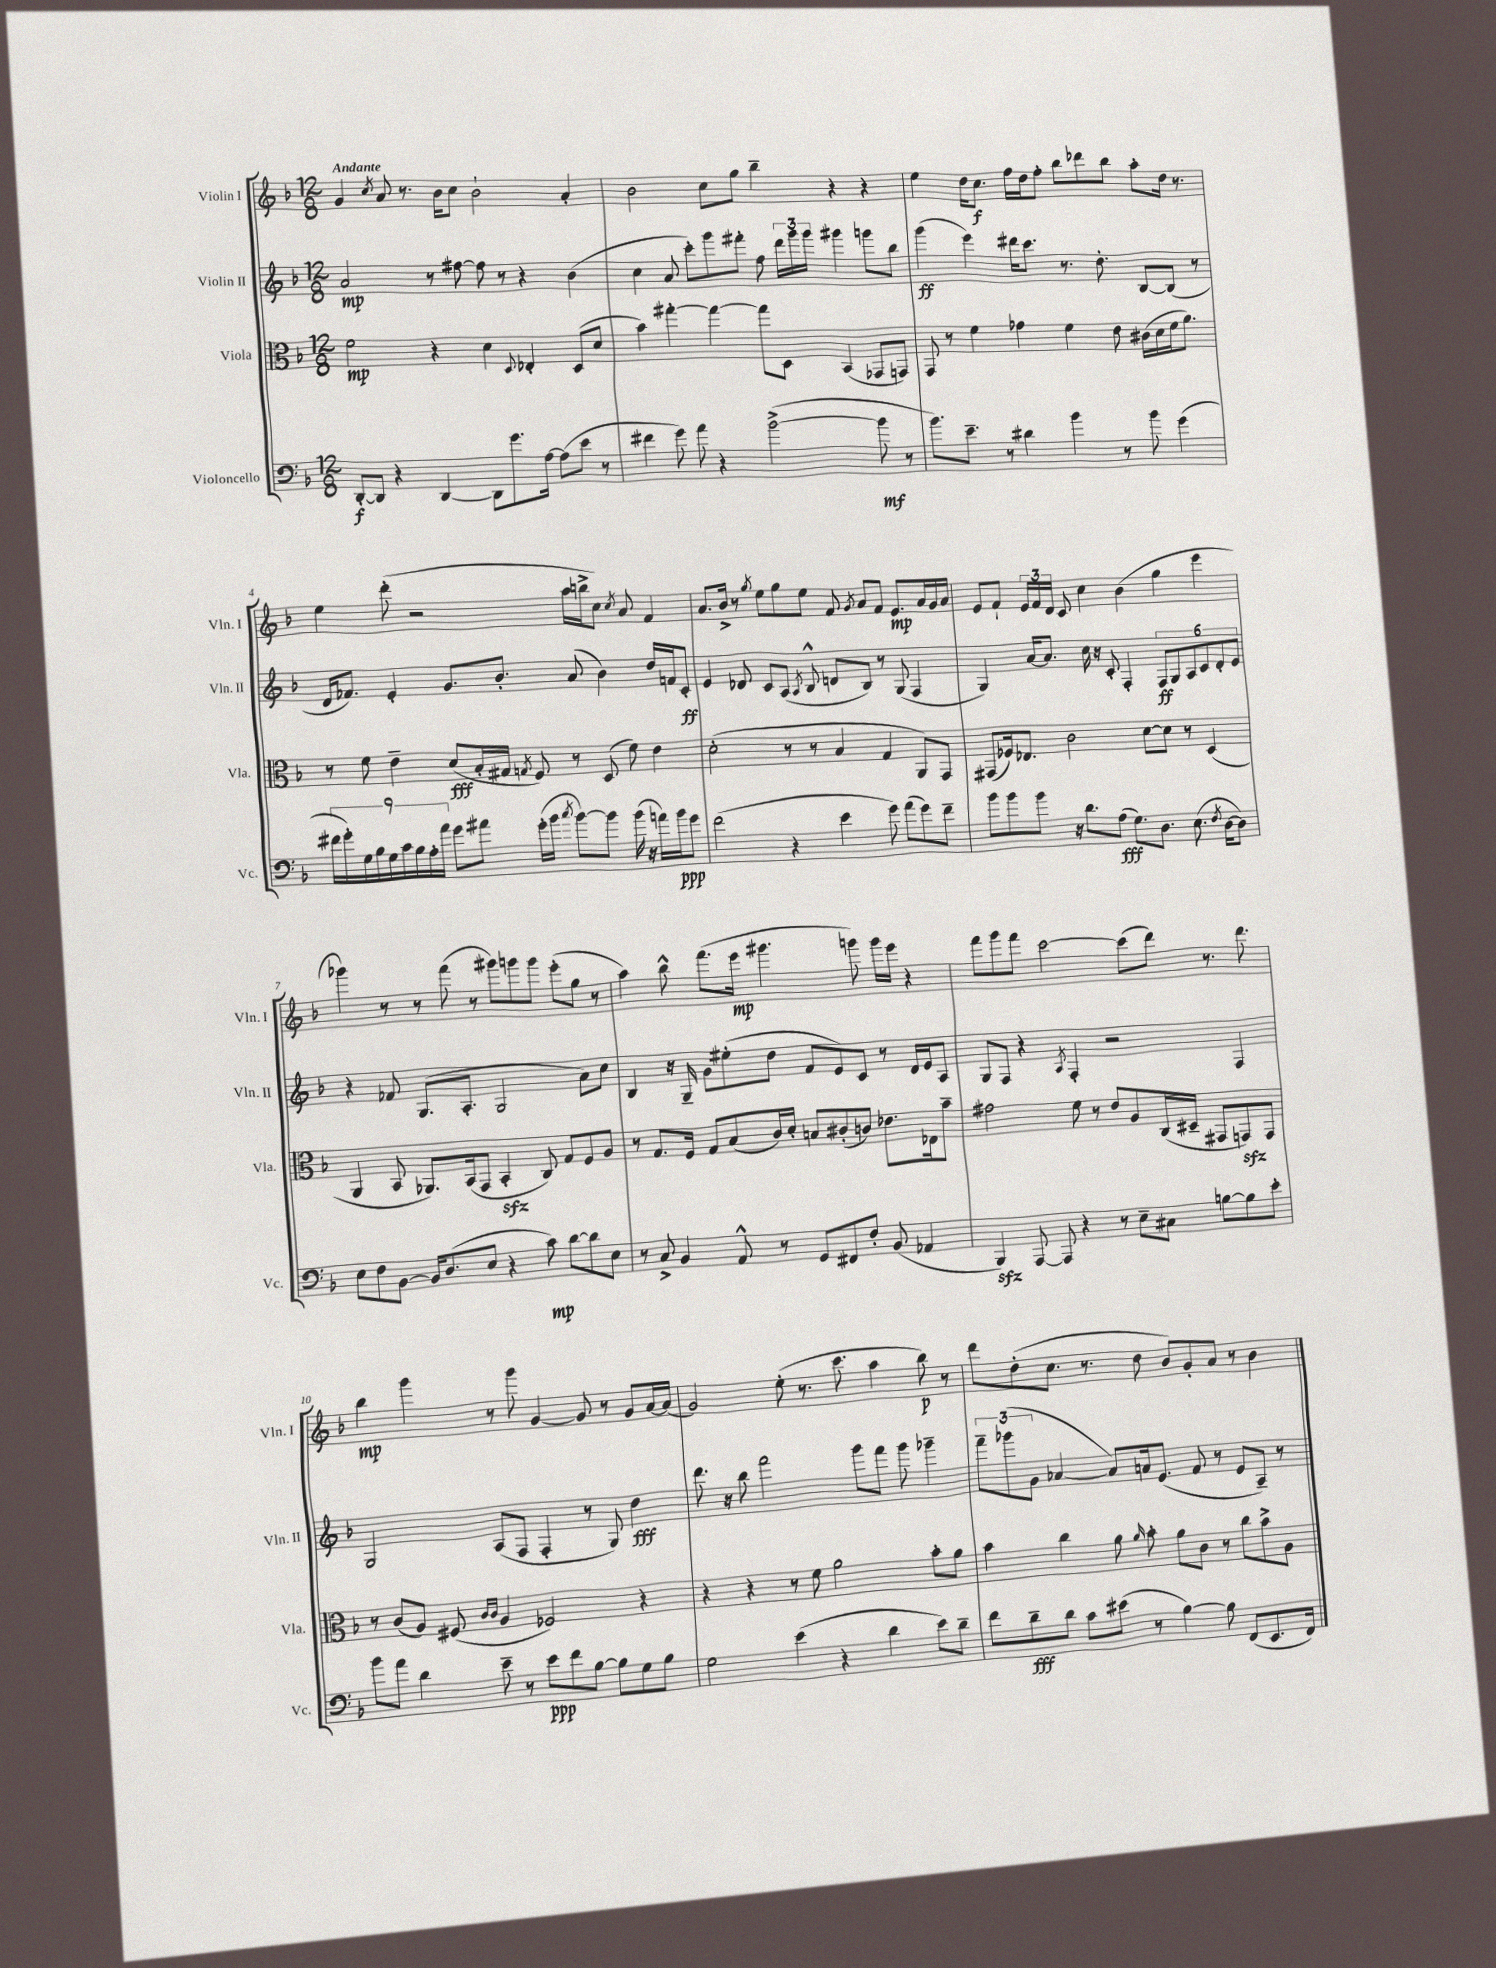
<<
\new StaffGroup <<
\new Staff = "s0" \with { instrumentName = "Violin I" shortInstrumentName = "Vln. I" } {
    \clef treble \key f \major \numericTimeSignature \time 12/8 \tempo "Andante"
    \autoBeamOff g'4 \acciaccatura { c''8 } a'8 r8. bes'16[ c''8] bes'2-! a'4-. |
    bes'2 c''8[ g''8] bes''4-- r4 r4 |
    e''4 d''16[ c''8.]\f f''16[ d''16 f''8]-. bes''8[ des'''8 bes''8] a''8[-. d''16] r8. |
    e''4 d'''8-.( r2 a''16[ b''16-> c''8]) \acciaccatura { c''8 } a'8 f'4 |
    a'8.[ bes'16]-> r8 \acciaccatura { g''8 } e''8[ g''8 e''8] f'8 \acciaccatura { g'8 } a'8[ f'8] e'8.[\mp a'16 g'16 a'16] |
    e'8[ f'8]-! \tuplet 3/2 { e'16[ f'16 d'16] } c'8 c''4 bes'4( g''4 e'''4 |
    ges'''4) r8 r8 f'''8( r8 gis'''8[) g'''8 g'''8] e'''8[-.( g''8] r8 |
    a''4) bes''8-^ f'''8.[( e'''16]\mp gis'''4. g'''8) g'''16[ e'''16] r4 |
    f'''8[ g'''8 f'''8] c'''2~ c'''8[( d'''8]) r8. d'''8. |
    bes''4\mp g'''4 r8 g'''8 g'4~ g'8 r8 g'8[ a'16~ a'16]( |
    g'2) e''8-.( r8. c'''8. a''4 bes''8\p) r8 |
    d'''8[ d''8-.( c''8.] r8. d''8 bes'8[) g'8-. a'8] r8 bes'4 \bar "|." |
}
\new Staff = "s1" \with { instrumentName = "Violin II" shortInstrumentName = "Vln. II" } {
    \clef treble \key f \major \numericTimeSignature \time 12/8
    \autoBeamOff a'2\mp r8 fis''8~ fis''8 r8 r4 bes'4( |
    c''4 a'8 c'''8[-.) g'''8 fis'''8]-. f''8 \tuplet 3/2 { d'''16[ g'''16 g'''16] } gis'''4 g'''8[ bes''8] |
    g'''4\ff( e'''4) dis'''16[ c'''8.] r8. d''8.-. bes8[~ bes8]( r8 |
    d'16[ fes'8.]) e'4-. g'8.[ bes'8.]-. a'8( bes'4) d''16[ f'16 c'8]-.\ff |
    e'4 des'8 c'8[ a8]( \acciaccatura { a8 } bes8-^ d'8[ bes8]) r8 g8( f4 |
    g4) a'16[~ a'8.] c''16 r16 c'8-. f4-. \tuplet 6/4 { f8[\ff g8 a8 c'8 d'8-. e'8] } |
    r4 fes'8 g8.[( a8.]-. g2 a'8[) c''8] |
    bes4 r16 g16-- g'8[ eis''8-.( d''8] f'8[ e'8) c'8] r8 d'16[ e'16 a8] |
    g8[ f8] r4 \acciaccatura { a8 } f4-. r2 f4 |
    g2 a8[( f8] f4-. r8 g8) d''4\fff |
    d'''8. r16 bes''8 f'''2 g'''8[ f'''8] g'''8 ges'''4-- |
    \tuplet 3/2 { f'''8[-- ges'''8( g'8] } aes'4~ aes'8[) a'16 e'8.]( f'8 r8 e'8[ a8]--) r8 \bar "|." |
}
\new Staff = "s2" \with { instrumentName = "Viola" shortInstrumentName = "Vla." } {
    \clef alto \key f \major \numericTimeSignature \time 12/8
    \autoBeamOff f'2\mp r4 d'4 \appoggiatura { d8 } ees4-. d8[( d'8] |
    bes'4) gis''4~-. gis''4~ gis''8[ d8] bes,4( ges,8[ g,8]) |
    g,8 r8 f'4 ges'4 f'4 e'8 cis'16[( d'16 f'16 a'8.]) |
    r8 f'8 e'4-- d'8[\fff( bes16-. gis16] \acciaccatura { g8 } f8) r8 d8( f'8) e'4 |
    d'2-.( r8 r8 bes4 g4 a,8[) g,8] |
    gis,8[( fes16) ees8.] c'2 d'8[~ d'8] r8 d4( |
    a,4 bes,8 aes,8.[) bes,16( g,8] bes,4-.\sfz c8) g8[ f8 a8] |
    r8 g8.[ f16] g8[ bes8( c'16) d'16]-. b8[ cis'8-.( c'8]) ees'8.[ ees16 bes'8]-- |
    gis'2 f'8 r8 e'8[ a8 c16( dis16]-- gis,8[ g,8\sfz) g,8] |
    r8 c'8[( a8]) fis8( \grace { c'16[ c'16] } a4 fes2) r4 |
    r4 r4 r8 f'8 a'2 bes'8[-. a'8] |
    bes'4 c''4 a'8 \grace { a'16 } bes'8-. a'8[ c'8] r8 c''8[ bes'8-> a8] \bar "|." |
}
\new Staff = "s3" \with { instrumentName = "Violoncello" shortInstrumentName = "Vc." } {
    \clef bass \key f \major \numericTimeSignature \time 12/8
    \autoBeamOff d,8[~-.\f d,8] r4 d,4~ d,8[ g'8. a16]~ a8[( e'8] r8 |
    fis'4 g'8) a'8 r4 bes'2~->( bes'8\mf r8 |
    bes'8.[) e'8.]-- r8 dis'4 bes'4 r8 bes'8 g'4( |
    \tuplet 9/8 { fis'16[ g'16-.) g16 bes16 g16 c'16 bes16 a16-. a'16] } g'8[ ais'8] g'16[-.( bes'16] \acciaccatura { c''8 } bes'8[~) bes'8] bes'16( r16 a'16[) bes'16\ppp g'8] |
    f'2( r4 e'4 g'8) a'8[( g'8) f'8]-- |
    bes'8[ bes'8 bes'8] r16 d'8.[ a8]\fff( g8.[) d8.] e8.( \acciaccatura { f8 } d16[~ d8]) |
    e8[ f8 bes,8]~ bes,16[ d8.( e8] r4 c'8\mp) d'8[~ d'8 e8] |
    r8 c8-> bes,4 a,8-^ r8 g,8[ fis,8 f8]-. bes,8( aes,4 |
    bes,,4\sfz) a,,8~ a,,8 r4 r8 e8[-- cis8] b8[~ b8 e'8]-. |
    bes'8[ a'8] d'4 e'8-- r8 e'8[\ppp f'8 bes8]~ bes8[ g8 bes8] |
    g2 e'4( r4 d'4 e'8[) d'8]-- |
    f'8[ d'8--\fff d'8] c'8[ eis'8]( r8 bes4~) bes8 f,8[( e,8. f,16]) \bar "|." |
}
>>
>>
